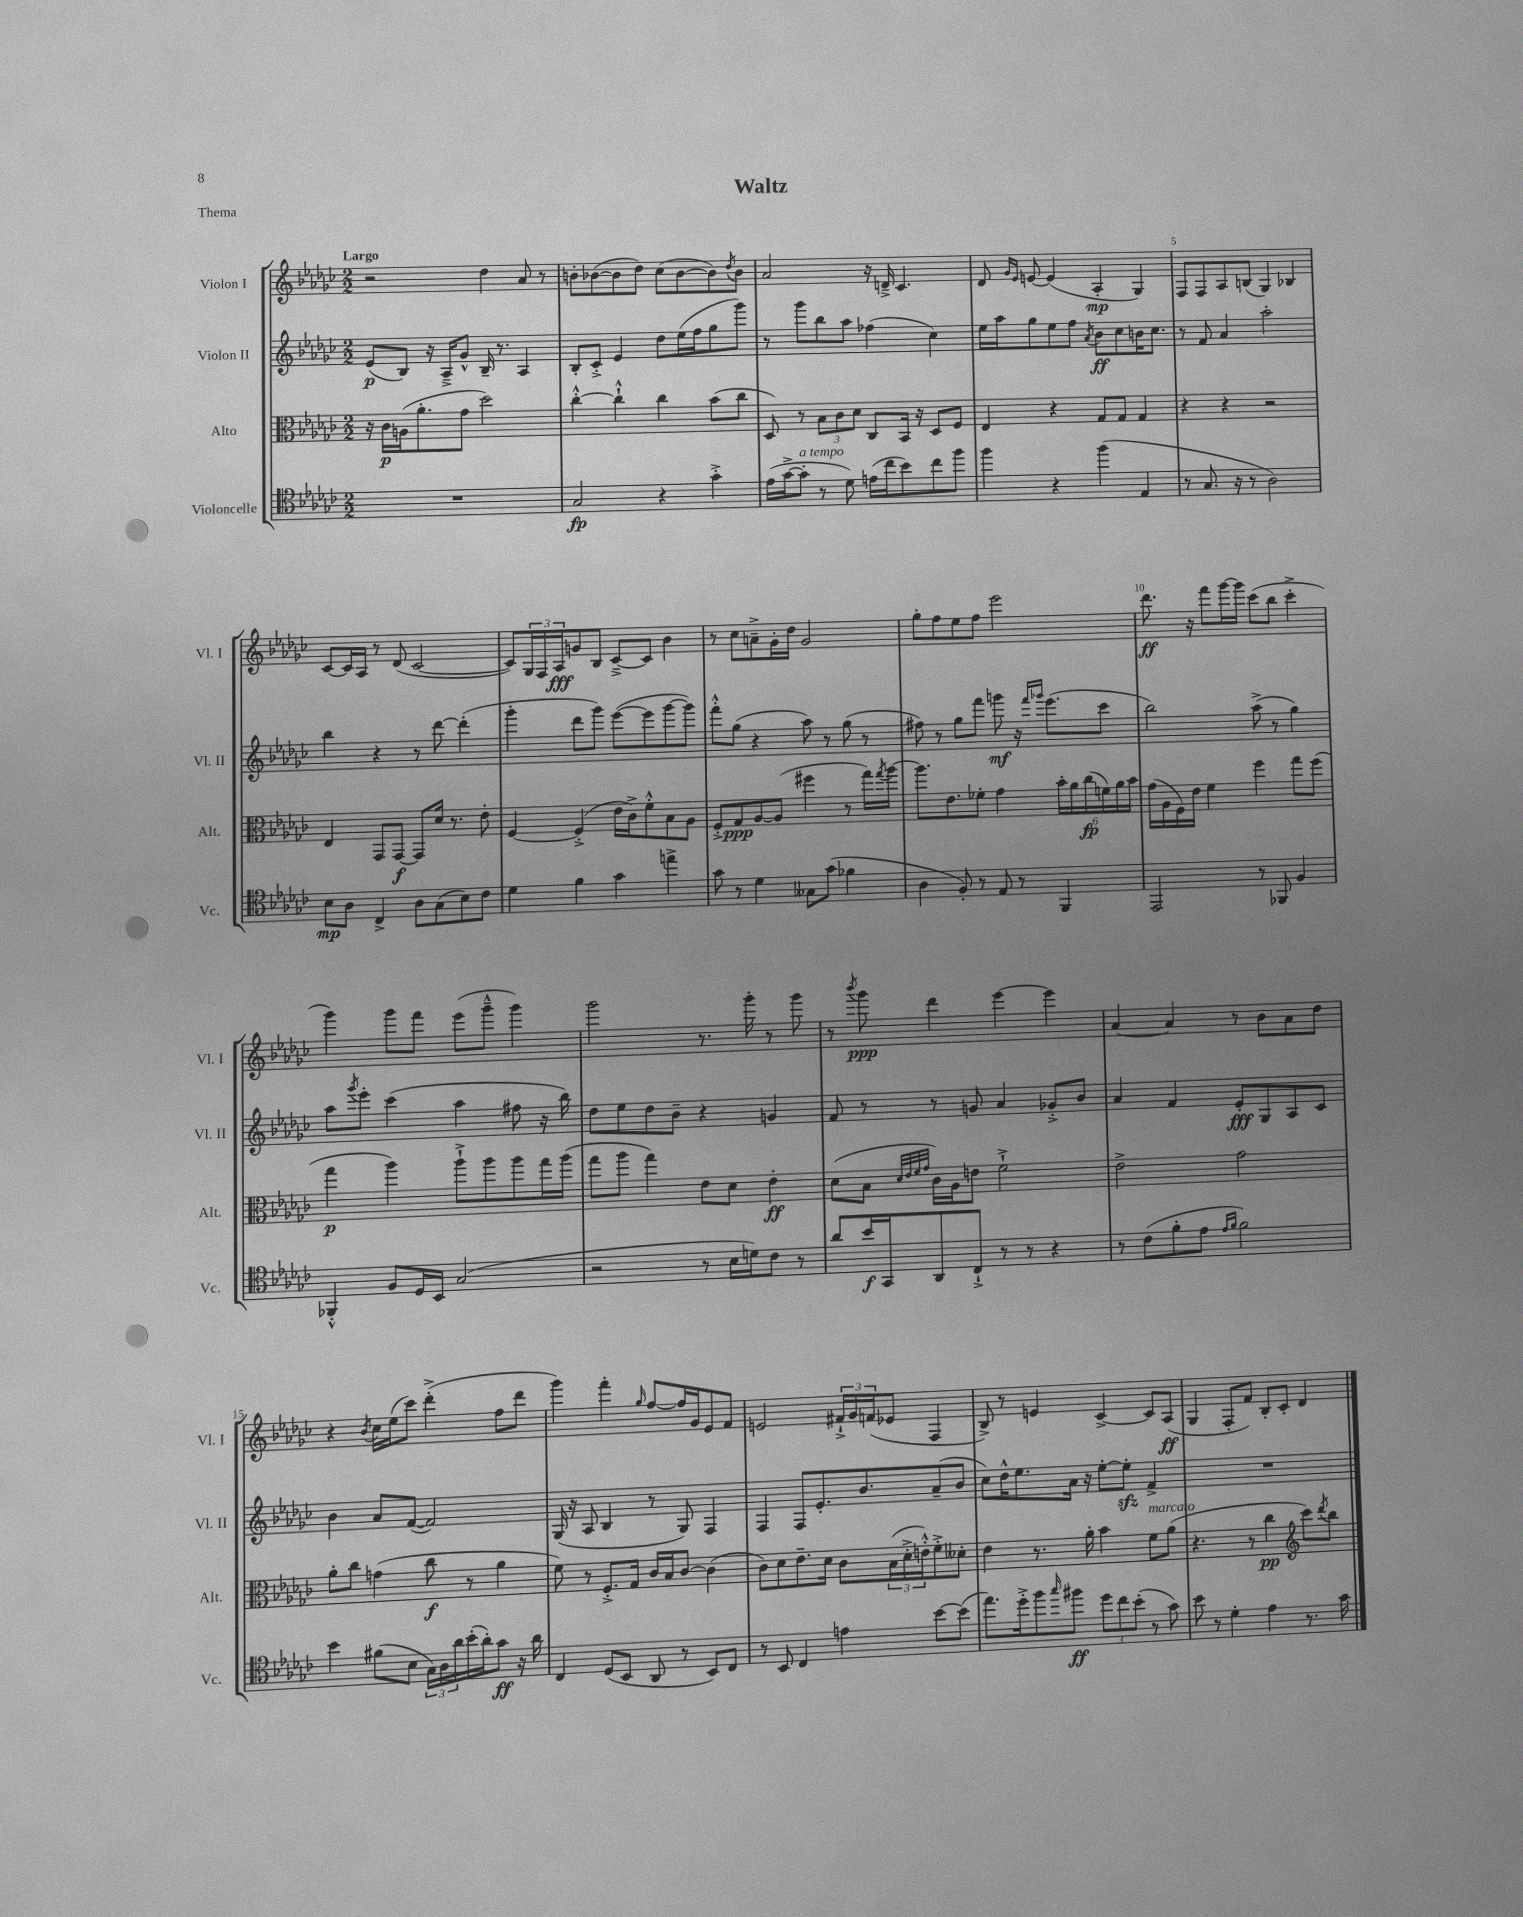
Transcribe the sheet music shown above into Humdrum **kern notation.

**kern	**kern	**kern	**kern
*staff4	*staff3	*staff2	*staff1
*clefC4	*clefC3	*clefG2	*clefG2
*k[b-e-a-d-g-c-]	*k[b-e-a-d-g-c-]	*k[b-e-a-d-g-c-]	*k[b-e-a-d-g-c-]
*M2/2	*M2/2	*M2/2	*M2/2
1r	16r	(8e-	2r
.	16c-	.	.
.	(16A	8B-)	.
.	8.a-'	.	.
.	.	16r	.
.	.	16A-~^	.
.	8g-	8g-^^	.
.	2dd-)	16B-~	4dd-
.	.	8.r	.
.	.	4A-	8a-
.	.	.	8r
=	=	=	=
2G-	[4cc-'^^	8B-'	8b'
.	.	8c-'^	([8b-
.	4cc-`^^]	4e-	8b-]
.	.	.	8dd-)
4r	4cc-	8dd-	(8cc-
.	.	(16ee-	[8b-
.	.	16ff	.
4g-'^	(8b-	8gg-	8b-])
.	.	.	8qdd-
.	8cc-	8ggg-)	8b-
=	=	=	=
(16e-	8D-)	8r	2a-
[16g-^	.	.	.
8g-']	8r	8ggg-	.
8r	12B-	8bb-	.
.	12c-	.	.
8d-)	.	8aa-	.
.	12d-	.	.
(16e	8C-	(4ff-	16r
16cc-	.	.	16d~^
8b-)	16BB-	.	4.c-
.	16r	.	.
8cc-	8D-	4cc-)	.
8ff	8F	.	.
=	=	=	=
4ff	4E-	16ee-	8d-
.	.	16aa-	.
.	.	.	16qqg-
.	.	.	16qqe-
.	.	8gg-	[8e
4r	4r	8ee-	(4e]
.	.	8ff	.
.	.	8qa-	.
(4ff	8G-	8b-	4A-'
.	8G-	8cc-	.
4E-	4G-	16b	4G-)
.	.	8.cc-	.
=	=	=	=
8r	4r	8r	8F
8.G-	.	8f	8F
.	4r	4a-	8A-
16r	.	.	.
8r	.	.	(8B
2A-)	2r	2aa-'	4G-)
.	.	.	4B-
=	=	=	=
8B-	4E-	4bb-	[8c-
8A-	.	.	16c-]
.	.	.	16A-
4C-^	8GG-	4r	8r
.	[8GG-	.	(8d-
8A-	8GG-]	8r	[2c-
(8G-	16d-	[8ddd-	.
.	8.r	.	.
8B-)	.	(4ddd-']	.
8c-	8e-'	.	.
=	=	=	=
4d-	[4F	4ggg-'	8c-])
.	.	.	24G-
.	.	.	24F
.	.	.	24A-
4f	(4F'^]	8ddd-	8g
.	.	8ggg-)	8B-
4g-	16e-	([8eee-	[8c-~^
.	16c-^)	.	.
.	8f'^^	8eee-]	8c-]
4ee^	8B-	[8ggg-	4b-
.	8A-	8ggg-])	.
=	=	=	=
8g-	8F'^	8fff'^^	8r
8r	8G-	(8gg-	8cc-
4d-	[8A-	4r	8a~^
.	(8A-]	.	16g-'
.	.	.	16dd-
8G--	4ff#	8aa-)	2g-
(8g-	.	8r	.
4f-	8r	(8gg-	.
.	16gg-)	8r	.
.	8qgg-	.	.
.	[16aa-	.	.
=	=	=	=
4A-	8.aa-]	8ff#)	8gg-'
.	.	8r	8ff
.	8.e-	.	.
8F')	.	8gg-	8ee-
8r	8f-'	8fff	8ff
8E-	4g-	8ggg	2eee-
8r	.	16r	.
.	.	16qqfff	.
.	.	16qqggg-	.
.	.	(8.eee-	.
4FF	24b-'	.	.
.	24a-	.	.
.	(24cc-	.	.
.	24f)	8ccc-	.
.	24a-	.	.
.	24b-	.	.
=	=	=	=
2EE-	(16g-	2bb-)	8.ddd-
.	16A-	.	.
.	16F)	.	.
.	16e-	.	16r
.	4f	.	8fff
.	.	.	[16ggg-
.	.	.	16ggg-]
8r	4ff	(8aa-^	(8ccc-
8FF-	.	8r	8bb-
4F	8gg-	4gg-)	4ccc-'^
.	(8ff	.	.
=	=	=	=
4FF-'^^	4gg-	8aa-	4ggg-)
.	.	8qggg-	.
.	.	8eee-'	.
8F	4aa-)	(4ccc-	8ggg-
16D-	.	.	8fff
16BB-	.	.	.
(2G-	8aa-`^	4aa-	(8eee-
.	8aa-	.	8ggg-~^^
.	8aa-	8ff#	4ggg-)
.	16gg-	16r	.
.	(16aa-	16bb-)	.
=	=	=	=
2r	8gg-	8dd-	2ggg-
.	8aa-	8ee-	.
.	4gg-)	8dd-	.
.	.	8b-~	.
8r	8e-	4r	8.r
16B-	8d-	.	.
16d)	.	.	16ggg-'
8c-	4e-'	4g	8r
8r	.	.	8ggg-
=	=	=	=
8a-	(8d-	8f	8r
.	.	.	8qbbb-
16b-	8B-	8r	8ggg-
16GG-	.	.	.
.	32qqd-	.	.
.	32qqe-	.	.
.	32qqf	.	.
.	32qqg-	.	.
8AA-	16c-)	8r	4ddd-
.	16A-	.	.
8C-`^	8e	8g	.
8r	2f`^	4a-	[4eee-
8r	.	.	.
4r	.	8g-'^	4eee-]
.	.	8b-	.
=	=	=	=
8r	2e-^	4a-	[4a-
(8c-	.	.	.
8f'	.	4f	4a-]
8e-	.	.	.
16qqe-	.	.	.
16qqf	.	.	.
2f)	2g-	8e-'	8r
.	.	8G-	8b-
.	.	8A-	8a-
.	.	8c-	8dd-
=	=	=	=
4b-	8a-'	4b-	4r
.	8cc-	.	.
.	.	.	8qb-
(8f#	(4g	8a-	16cc-
.	.	.	(16ee-
8B-	.	([8f	8ccc-)
24G-)	8cc-	2f])	(4ddd-'^
24A-	.	.	.
24a-	.	.	.
(16b-'	8r	.	.
16a-')	.	.	.
8g-	4a-	.	8ff
16r	.	.	8ddd-
16a-	.	.	.
=	=	=	=
4C-	8f)	(16G-	4ggg-)
.	.	16r	.
.	8r	8A-	.
(8D-	8.F'^	4B-	4fff'
8BB-	.	.	.
.	16G-	.	.
.	.	.	16qqgg-
8AA-	16c-	8r	[8ff
.	16B-	.	.
8r	[8c-	8G-)	16ff]
.	.	.	16g-
8BB-)	(4c-]	4F	8e-
8C-	.	.	8f
=	=	=	=
8r	8c-)	4F	2e
8BB-	8d-	.	.
4C-	8.e-~	8F	.
.	.	8.e-'	.
.	16d-	.	.
4e	8c-	.	24f#`^
.	.	.	24g-
.	.	8.b-	.
.	.	.	(24f
.	(24B-	.	8e-
.	24d-'^	.	.
.	24e'^^)	.	.
[8b-	8f'^	(8a-~	4F
(8b-]	8d--'	8b-	.
=	=	=	=
8.ee-)	4e-	8cc-)	8B-^)
.	.	16dd-^^	8r
16dd-'^	.	8.ee-	.
8ff	8.r	.	4e
16qqgg-	.	.	.
8ff#	.	16a-	.
.	16a-'	16r	.
12dd-	4b-	[8ee-'	[4c-^
12cc-	.	.	.
.	.	8ee-']	.
(12b-'	.	.	.
8r	8f	4f^	8c-]
8g-)	(8a-	.	(8A-
=	=	=	=
8b-	4.r	1r	4G-
8r	.	.	.
4d-'	.	.	8F'
.	8r	.	8f)
4e-	4cc-	.	8B-'
.	.	.	8c-'
*	*clefG2	*	*
8.r	8ccc-)	.	4d-
.	8qddd-	.	.
.	8bb-	.	.
16g-	.	.	.
==	==	==	==
*-	*-	*-	*-
